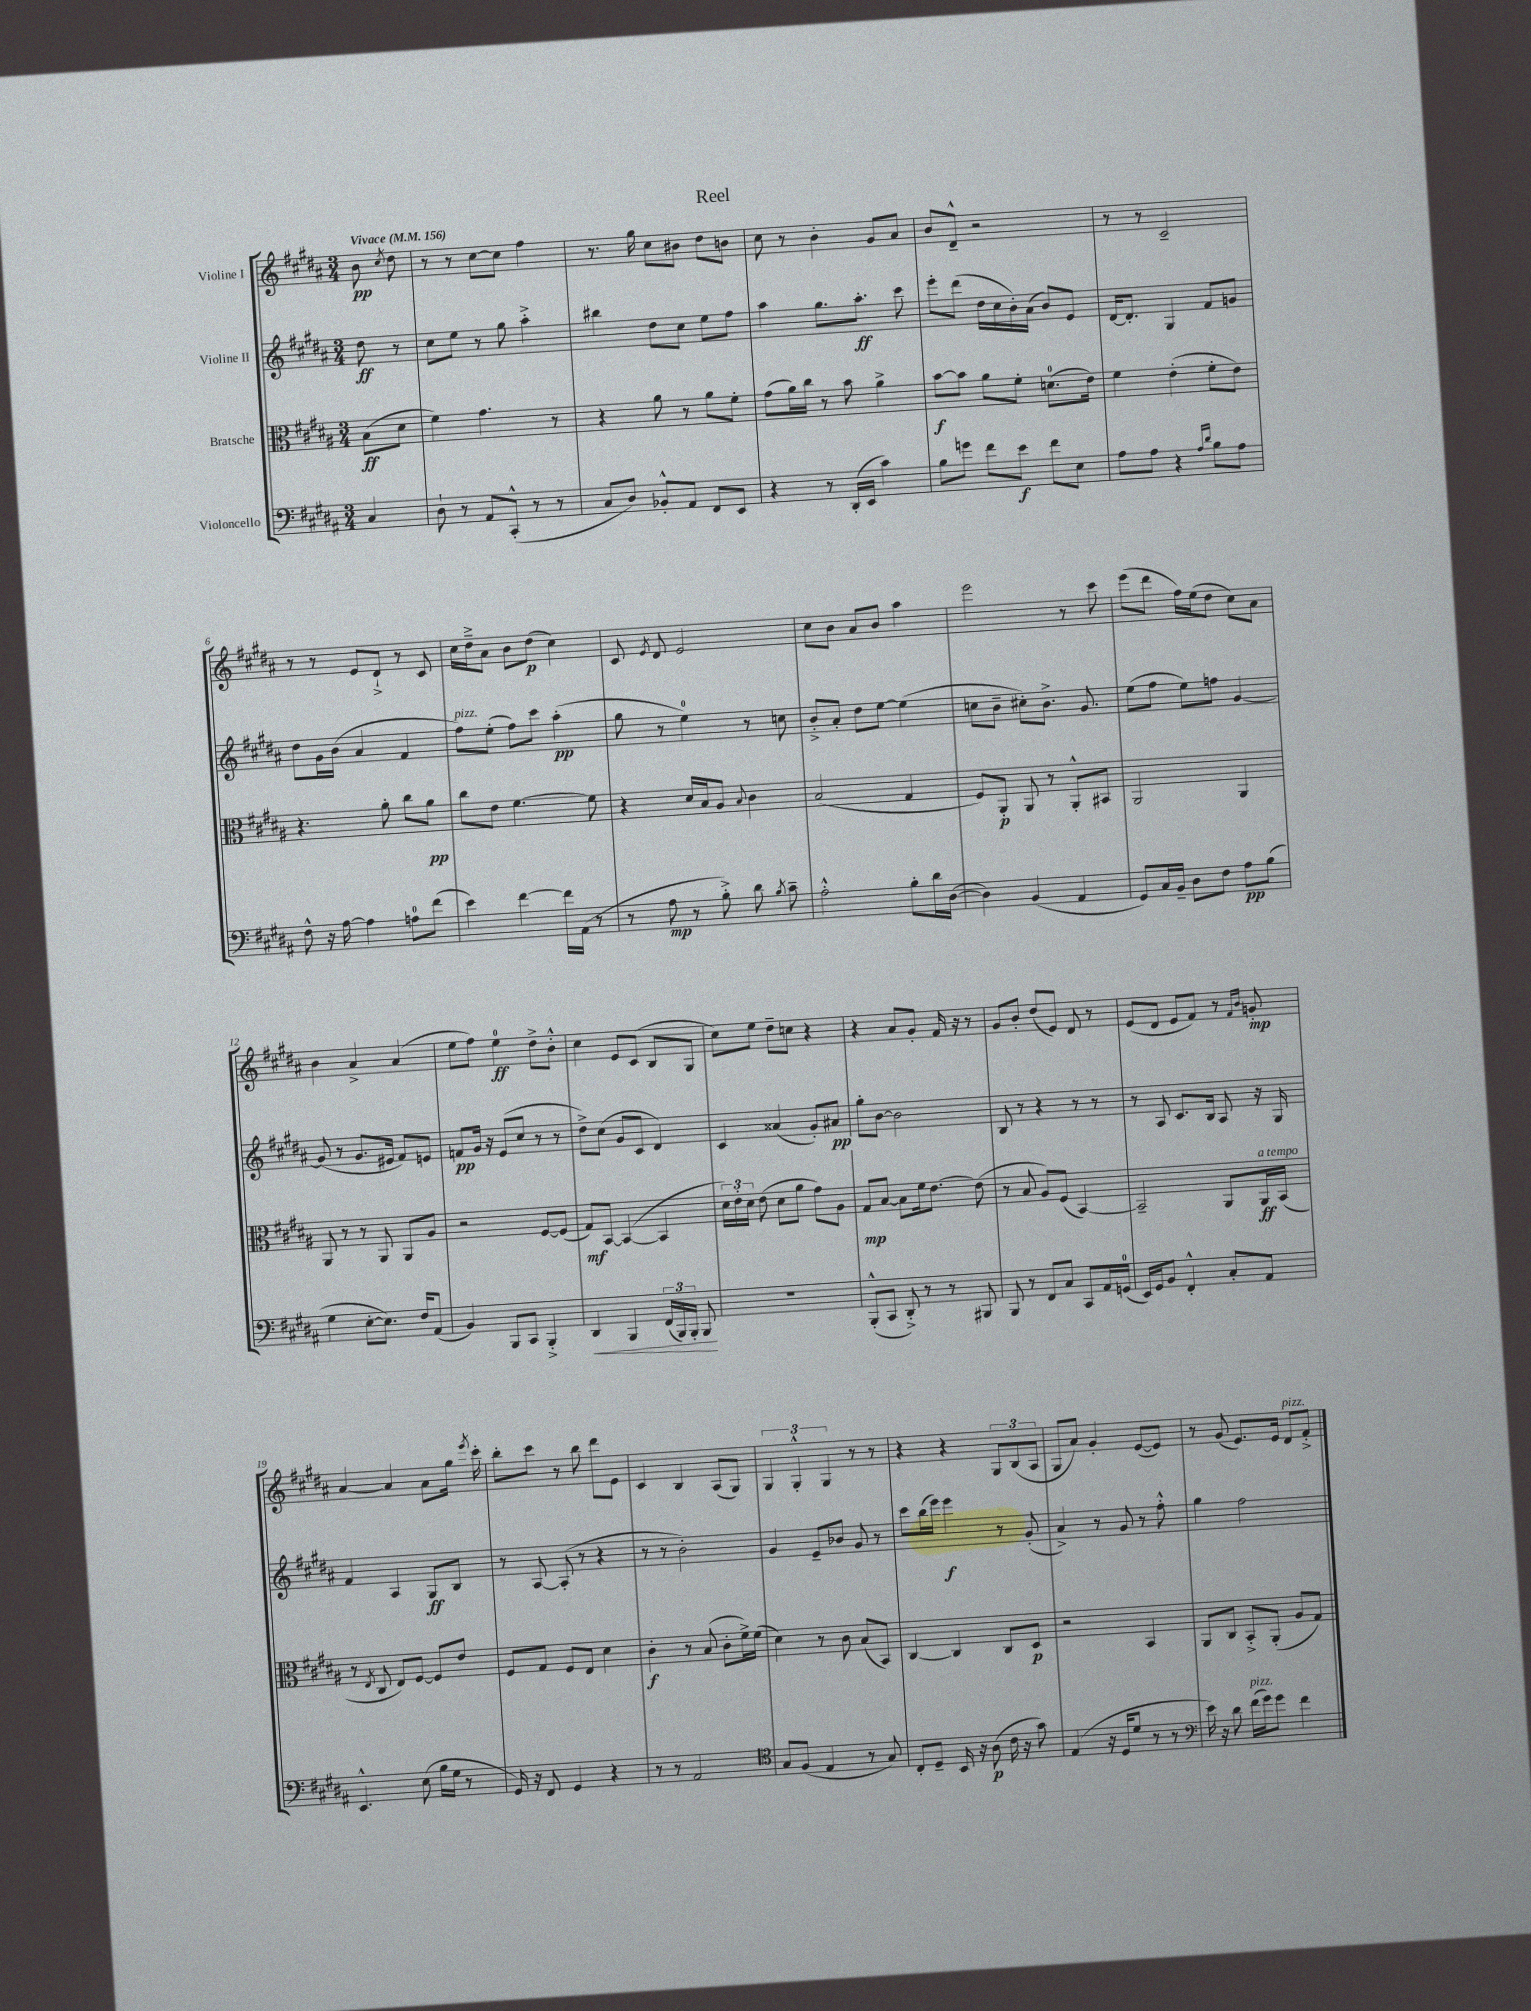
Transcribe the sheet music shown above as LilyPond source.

\header { title = "Reel" }
<<
\new StaffGroup <<
\new Staff = "s0" \with { instrumentName = "Violine I" } {
    \clef treble \key b \major \numericTimeSignature \time 3/4 \partial 4 \tempo "Vivace" 4 = 156
    \autoBeamOff b'8\pp \acciaccatura { cis''8 } dis''8 |
    r8 r8 cis''8[~ cis''8] fis''4 |
    r8. gis''16 cis''8[ bis'8] dis''8[ b'8] |
    cis''8 r8 b'4-. gis'8[ ais'8] |
    b'8[ dis'8]---^ r2 |
    r8 r8 cis'2-- |
    r8 r8 e'8[ dis'8]-!-> r8 cis'8 |
    cis''16[ dis''16---> ais'8] b'8[ dis''8]\p( cis''4) |
    cis'8 \acciaccatura { e'8 } dis'8 e'2 |
    cis''8[ b'8] ais'8[ b'8] ais''4 |
    e'''2 r8 cis'''8 |
    e'''8[( dis'''8] fis''16[) e''16( dis''8] cis''8[) ais'8] |
    b'4 ais'4-> ais'4( |
    e''8[ fis''8]) e''4-0\ff dis''8[-> b'8]-.-^ |
    cis''4 e'8[ cis'8]( b8[ gis8] |
    cis''8[) e''8] dis''8[-- c''8] r4 |
    r4 ais'8[ gis'8]-. fis'16 r16 r8 |
    gis'8[ b'8]-. dis''8[( e'8]) dis'8 r8 |
    e'8[( dis'8] e'8[ fis'8]) r8 \grace { fis'16[ b'16] } g'8-.\mp |
    ais'4~ ais'4 ais'8[ gis''16] \acciaccatura { e'''8 } cis'''16-. |
    b''8[-. cis'''8] r8 b''8 dis'''8[ e'8] |
    cis'4 b4 ais8[( gis8]) |
    \tuplet 3/2 { gis4 gis4-.-^ gis4 } r8 r8 |
    r4 r4 \tuplet 3/2 { gis8[ b8( ais8] } |
    gis8[ ais'8]) gis'4-. e'8[~( e'8]) |
    r8 gis'8( e'8.[) e'16] dis'8[^\markup { \italic "pizz." } fis'8]-.-> \bar "|." |
}
\new Staff = "s1" \with { instrumentName = "Violine II" } {
    \clef treble \key b \major \numericTimeSignature \time 3/4 \partial 4
    \autoBeamOff dis''8\ff r8 |
    cis''8[ e''8] r8 gis''8 ais''4-.-> |
    bis''4 dis''8[ cis''8] e''8[ fis''8] |
    ais''4 gis''8.[ ais''8.]-.\ff cis'''8 |
    e'''8[-. dis'''8]( dis''16[ cis''16 b'16-.) ais'16]( b'8[) e'8] |
    dis'16[~ dis'8.]-. gis4 fis'8[ g'8] |
    dis''8[ gis'16 b'16]( ais'4 fis'4 |
    fis''8[^\markup { \italic "pizz." }) e''8]-.( fis''8[) cis'''8] ais''4-.\pp( |
    gis''8 r8 e''4-0) r8 c''8 |
    b'8[-.-> ais'8]-. dis''8[ e''8]~ e''4( |
    c''8[ b'8]-- cis''8[-.) b'8.]-> gis'8. |
    e''8[( fis''8] e''8[) f''8] gis'4~ |
    gis'8( r8 gis'8.[ eis'16] fis'8[) e'8] |
    f'8[\pp gis'16] r16 e'8[( cis''8] r8 r8 |
    dis''8[->) cis''8]( gis'8[ cis'8] dis'4) |
    cis'4 aisis'4( gis'8[-.) ais'8]\pp |
    gis''8[-. b'8]~ b'2 |
    b8 r8 r4 r8 r8 |
    r8 ais8 cis'8.[ b16] ais8 r16 gis16 |
    fis'4 ais4 gis8[\ff b8] |
    r8 ais8~ ais8-.( r8 r4 |
    r8 r8 b'2-.) |
    gis'4 e'8[-- bes'8] gis'8 r8 |
    cis'''8[ b''16( e'''16]) e'''4\f r8 gis'8-.( |
    ais'4->) r8 gis'8 r8 fis''8-.-^ |
    gis''4 fis''2 \bar "|." |
}
\new Staff = "s2" \with { instrumentName = "Bratsche" } {
    \clef alto \key b \major \numericTimeSignature \time 3/4 \partial 4
    \autoBeamOff b8[\ff( dis'8] |
    fis'4) gis'4. r8 |
    r4 ais'8 r8 ais'8[ fis'8]-. |
    gis'8[( ais'16) cis''16] r8 b'8 ais'4-> |
    b'8[~\f b'8] ais'8[ fis'8]-. d'8.[-0( e'16]) |
    fis'4 e'4-.( fis'8[-. e'8]) |
    r4. ais'8-. cis''8[ ais'8]\pp |
    cis''8[ e'8] fis'4.~ fis'8 |
    r4 dis'16[ b16 ais8] \appoggiatura { b8 } cis'4 |
    b2( gis4 |
    fis8[) ais,8]-.\p ais,8 r8 ais,8[-.-^ bis,8] |
    ais,2 ais,4 |
    ais,8 r8 r8 ais,8 ais,8[ ais8] |
    r2 fis8[~ fis8]( |
    gis8[\mf) b,8]~ b,4~( b,4 |
    \tuplet 3/2 { dis'16[) e'16-. dis'16] } e'8( dis'8[ ais'8] gis'8[) ais8] |
    gis8[\mp b8]~ b8[ fis'16 e'8.]~ e'8( |
    r8 b8 ais8[) fis8]( b,4~) |
    b,2-- ais,8[ ais,16\ff^\markup { \italic "a tempo" } b,16]( |
    r8 \acciaccatura { e8 } cis8 e8[) fis8]~ fis8[ e'8] |
    fis8[ gis8] fis8[ e8] dis'4 |
    cis'4-.\f r8 b8( cis'8[-. fis'16->) fis'16]( |
    dis'4) r8 cis'8 b8[( b,8]) |
    cis4~ cis4 cis8[ dis8]\p |
    r2 b,4 |
    ais,8[ cis8] b,8[-.-> ais,8]-.( ais8[ gis8]) \bar "|." |
}
\new Staff = "s3" \with { instrumentName = "Violoncello" } {
    \clef bass \key b \major \numericTimeSignature \time 3/4 \partial 4
    \autoBeamOff cis4 |
    dis8-! r8 ais,8[ cis,8]-.-^( r8 r8 |
    cis8[ dis8]) bes,8[-.-^ ais,8] fis,8[ e,8] |
    r4 r8 dis,16[-.( e,16] cis'4) |
    b8[ g'8] fis'8[ e'8]\f fis'8[ e8] |
    ais8[ ais8] r4 \grace { ais16[ dis'16] } b8[ ais8] |
    fis8-^ r16 ais16~ ais4 a8[-0 fis'8]( |
    e'4) fis'4~ fis'16[ ais,16]( r8 |
    r8 ais8\mp r8 b8-.->) dis'8 \acciaccatura { b8 } cis'8-- |
    ais2-.-^ b8[-. dis'16 dis16]~( |
    dis4) b,4( ais,4 |
    gis,8[) cis16 b,16]-- dis8[ fis8] ais8[\pp b8]( |
    gis4 e8[~-. e8.]) fis16[ ais,8]( |
    b,4) b,,8[ cis,8] b,,4-.-> |
    dis,4\< b,,4 \tuplet 3/2 { fis,16[( b,,16) b,,16]-. } b,,8\! |
    R2. |
    b,,8[-.-^( cis,8] dis,8-.->) r8 r8 bis,,8 |
    b,,8 r8 fis,8[ cis8] cis,8[ ais,16 g,16]-0( |
    e,16[) gis,16 b,8] fis,4-.-^ cis8[-. ais,8] |
    e,4.-^ e8( b16[ gis16] r8 |
    gis,16) r16 fis,8 gis,4 r4 |
    r8 r8 ais,2 |
    \clef tenor gis8[ fis8]( e4 r8 gis8) |
    cis8[-. dis8]-- b,16 r16 ais8\p( cis'16 r16 gis'8) |
    e4( r16 dis16[ dis'8] r8 r8 |
    \clef bass e'16) r16 dis'8 fis'16[^\markup { \italic "pizz." }( gis'16) gis'8] fis'4 \bar "|." |
}
>>
>>
